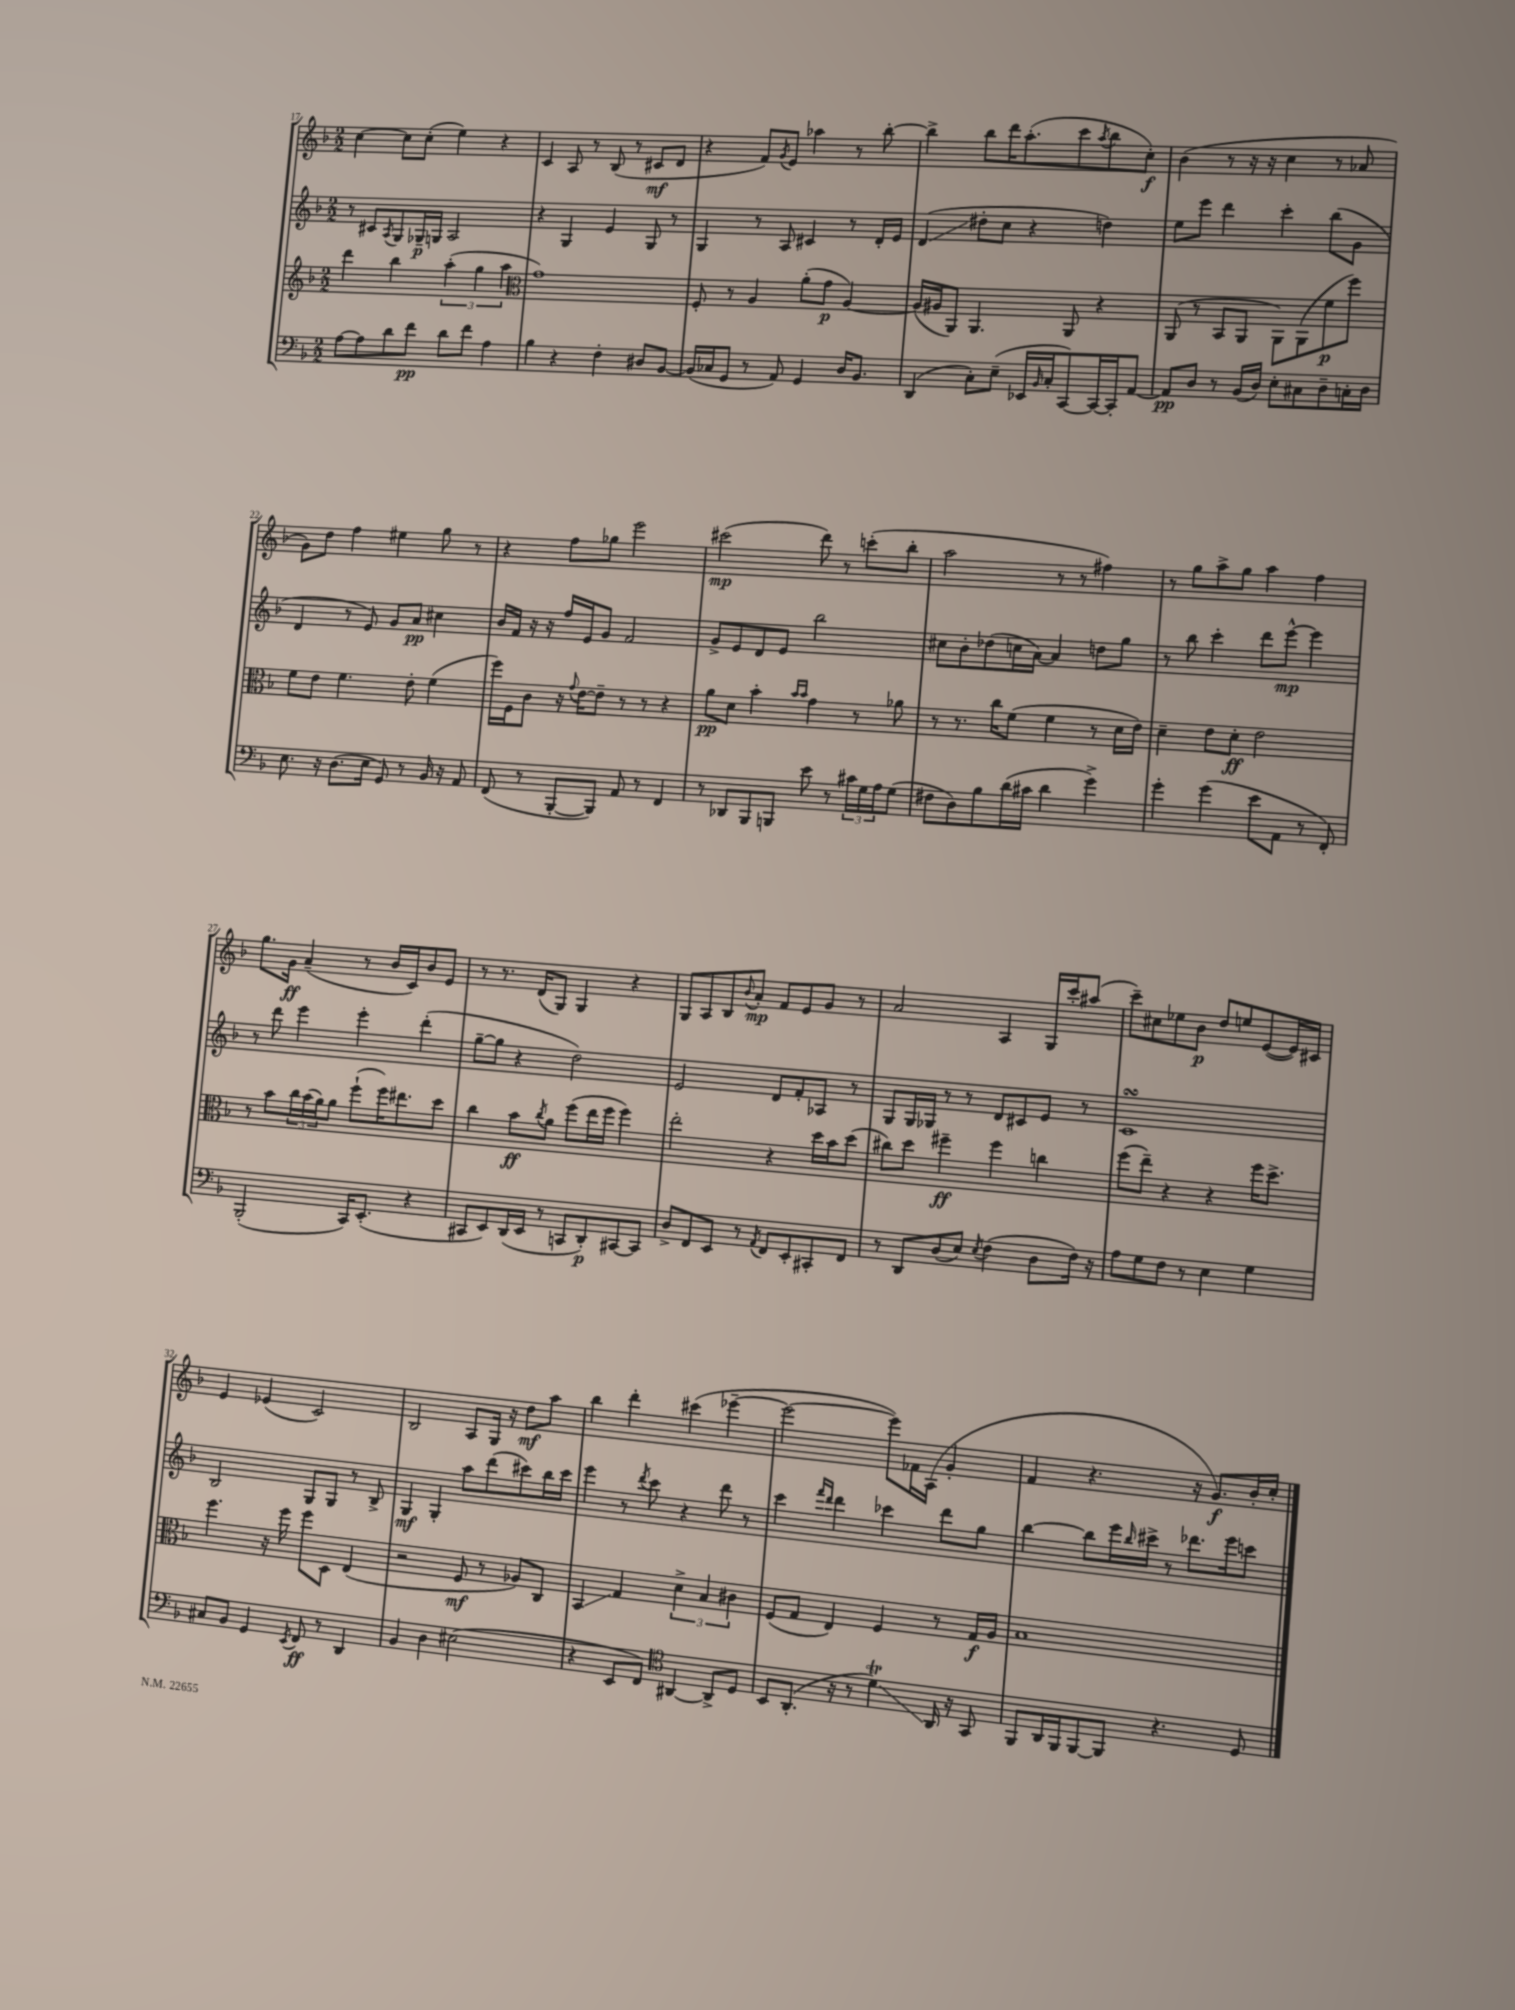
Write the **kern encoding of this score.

**kern	**kern	**kern	**kern
*staff4	*staff3	*staff2	*staff1
*clefF4	*clefG2	*clefG2	*clefG2
*k[b-]	*k[b-]	*k[b-]	*k[b-]
*M2/2	*M2/2	*M2/2	*M2/2
[8A	4ddd	8r	[4cc
8A]	.	8c#	.
.	.	8qA	.
8d	4bb-	8G	8cc]
8f	.	16G-~	(8cc'
.	.	16G	.
8d	(6aa'	2A	4ee)
8f	.	.	.
.	6gg	.	.
4A	.	.	4r
.	6aa	.	.
=	=	=	=
*	*clefC3	*	*
4B-	1g)	4r	4c
4r	.	4G	8A
.	.	.	8r
4F'	.	4e	(8B-
.	.	.	8r
8D#	.	8G	8c#
[8BB-	.	8r	8d
=	=	=	=
(16BB-]	8F'	4G	4r
16C-	.	.	.
8GG	8r	.	.
8r	4A	8r	8f)
.	.	.	8qg
8AA)	.	8A	8e
4GG	(8a'	4c#	4aa-
.	8g	.	.
16D	[4A)	8r	8r
8.BB-	.	.	.
.	.	16d'	[8bb-'
.	.	16e	.
=	=	=	=
(4DD	(16A]	(4d	4bb-^]
.	16A#	.	.
.	8AA)	.	.
8C')	4.AA	8dd#'	8bb-
(8E~	.	8cc	16ddd
.	.	.	(8.aa'
16EE-	.	4r	.
16qqBB-	.	.	.
16C'	.	.	.
[8CC)	8AA	.	8ccc
.	.	.	8qaa
16CC_	4r	4dd)	8bb-
16CC']	.	.	.
[8AA	.	.	8cc')
=	=	=	=
8AA]	(8AA	8ee	(4b-
8D	8r	8eee	.
8r	8BB-	4ddd	8r
(16BB-	8AA	.	16r
16D)	.	.	16r
8E'	8AA)	4ccc'	4cc
8C#	(8AA	.	.
8D~	8f	(8bb-	8r
16C'	8ff)	8g	8a-
16D	.	.	.
=	=	=	=
8.E	8f	4d	8g)
.	8e	.	8dd
16r	.	.	.
(8.D	4.f	8r	4ff
.	.	8e)	.
16E	.	.	.
8GG)	.	8g	4ee#
8r	8e'	8a	.
16BB-	(4f	4cc#	8gg
16r	.	.	.
8AA	.	.	8r
=	=	=	=
(8FF	16ff)	16b-	4r
.	16F	16f	.
8r	8c	16r	.
.	.	16r	.
[8BBB-'	16r	16ff	8ff
.	8qqg	.	.
.	[16e	16e	.
8BBB-])	8e~]	8g	8gg-
8AA	8r	2f	2eee
8r	8r	.	.
4FF	4r	.	.
=	=	=	=
8r	8a	8g^	(2ccc#
8DD-	8d	8e	.
8BBB-	4b-'	8d	.
8BBB	.	8e	.
.	16qqb-	.	.
.	16qqb-	.	.
8e	4g	2bb-	8ddd)
8r	.	.	8r
24c#	8r	.	(8ccc'
24G	.	.	.
24A	.	.	.
(8G	8a-	.	8bb-'
=	=	=	=
8F#	8r	8cc#	2aa
8D)	8.r	8b-'	.
8B-	.	(8dd-	.
.	16cc	.	.
(16d	(8f	16cc	.
16c#	.	[16a)	.
4d	4f	4a]	8r
.	.	.	8r
4g^)	8r	8dd	4ff#)
.	16d	8gg	.
.	16e)	.	.
=	=	=	=
4g'	4d~	8r	8r
.	.	8bb-	8gg
(4g	8e	4ccc'	8aa^
.	8d'	.	8gg
8e	2e	8ddd	4aa
8AA	.	[8eee^^	.
8r	.	4eee]	4ff
8FF')	.	.	.
=	=	=	=
(2BBB-'	8r	8r	8.gg
.	8b-	8ddd	.
.	.	.	16g
.	24cc	4eee	(4a~
.	(24b-	.	.
.	24a)	.	.
.	8a	.	.
16CC)	(8ff`	4eee'	8r
(8.EE'	.	.	.
.	16ff)	.	16b-
.	8.ee#	.	16c)
4r	.	(4ddd'	8b-
.	8dd	.	8e
=	=	=	=
8CC#	4cc	[8gg~	8r
8EE)	.	8gg]	8.r
(16DD	8b-	4r	.
16EE	.	.	(16d
.	8qcc	.	.
8r	8a	.	8G)
8CC	(8ff	2dd)	4G
8DD')	16ee	.	.
.	16ff	.	.
[8CC#	4ff)	.	4r
8CC#]	.	.	.
=	=	=	=
8D^	2ee'	2e	8G
8FF	.	.	8A
8EE	.	.	8B-
.	.	.	8qqb-
8r	.	.	8a'
8qAA	.	.	.
8FF	4r	8d	8f
8EE'	.	8f'	8e
8CC#'	16dd	8A-	8g
.	16b-	.	.
8FF	(8dd	8r	8r
=	=	=	=
8r	8cc#)	8G	2a
8DD	8dd	16G	.
.	.	16G-	.
(8D	4ff#~	8r	.
8E)	.	8r	.
8qE	.	.	.
(4F	4ff#	8d	4A
.	.	8c#	.
8D	4cc	8e	16G
.	.	.	16ccc'
16F)	.	8r	(8aa#
16r	.	.	.
=	=	=	=
8A	(8ff	1c	8ccc~)
8G	8ee~)	.	8cc#
8F	4r	.	8ee-
8r	.	.	8b-
4E	4r	.	8dd
.	.	.	8ee
4G	16ff	.	([8e
.	8.dd^	.	.
.	.	.	16e])
.	.	.	16c#
=	=	=	=
8C#	4.ff	2B-	4e
8BB-	.	.	.
4GG	.	.	(4e-
.	16r	.	.
.	16ff	.	.
8qEE	.	.	.
8FF	8ff	8G	2c)
8r	8D	8G	.
4DD	(4E	8r	.
.	.	8B-^	.
=	=	=	=
4BB-	2r	4G	2B-
4D	.	4G'	.
(2E#	8F	8aa	8A
.	8r	(8ddd	16G
.	.	.	16r
.	8A-)	8ccc#)	8dd
.	8C	16bb-	8aa
.	.	16ccc#	.
=	=	=	=
4r	4BB-	4eee	4bb-
8EE	4G	8r	4ddd'
.	.	8qddd	.
8FF)	.	8ccc	.
*clefC4	*	*	*
[4AA#	6d^	4r	(4ccc#
.	6B-	.	.
8AA#^]	.	8ddd	[4eee-~
.	6c#	.	.
8D	.	8r	.
=	=	=	=
8BB-	(8F	4ccc	2eee-_
(8.AA'	8G	.	.
.	.	16qqfff	.
.	.	16qqddd	.
.	4E)	4ddd	.
16r	.	.	.
8r	.	.	.
4d)	4F	4ccc-	8eee-])
.	.	.	16f-
.	.	.	(16A
16AA	8r	8ddd	4g'
16r	.	.	.
8GG	16G	8gg	.
.	16A	.	.
=	=	=	=
8FF	1B-	[4bb-	4f
16AA	.	.	.
16FF	.	.	.
[8FF	.	8bb-]	4.r
8FF]	.	16eee	.
.	.	16qqbb-	.
.	.	16ccc#^	.
4.r	.	8r	.
.	.	8.ddd-	16r
.	.	.	8.g)
.	.	16eee	.
8D	.	8ccc	16b-'
.	.	.	16cc'
==	==	==	==
*-	*-	*-	*-
